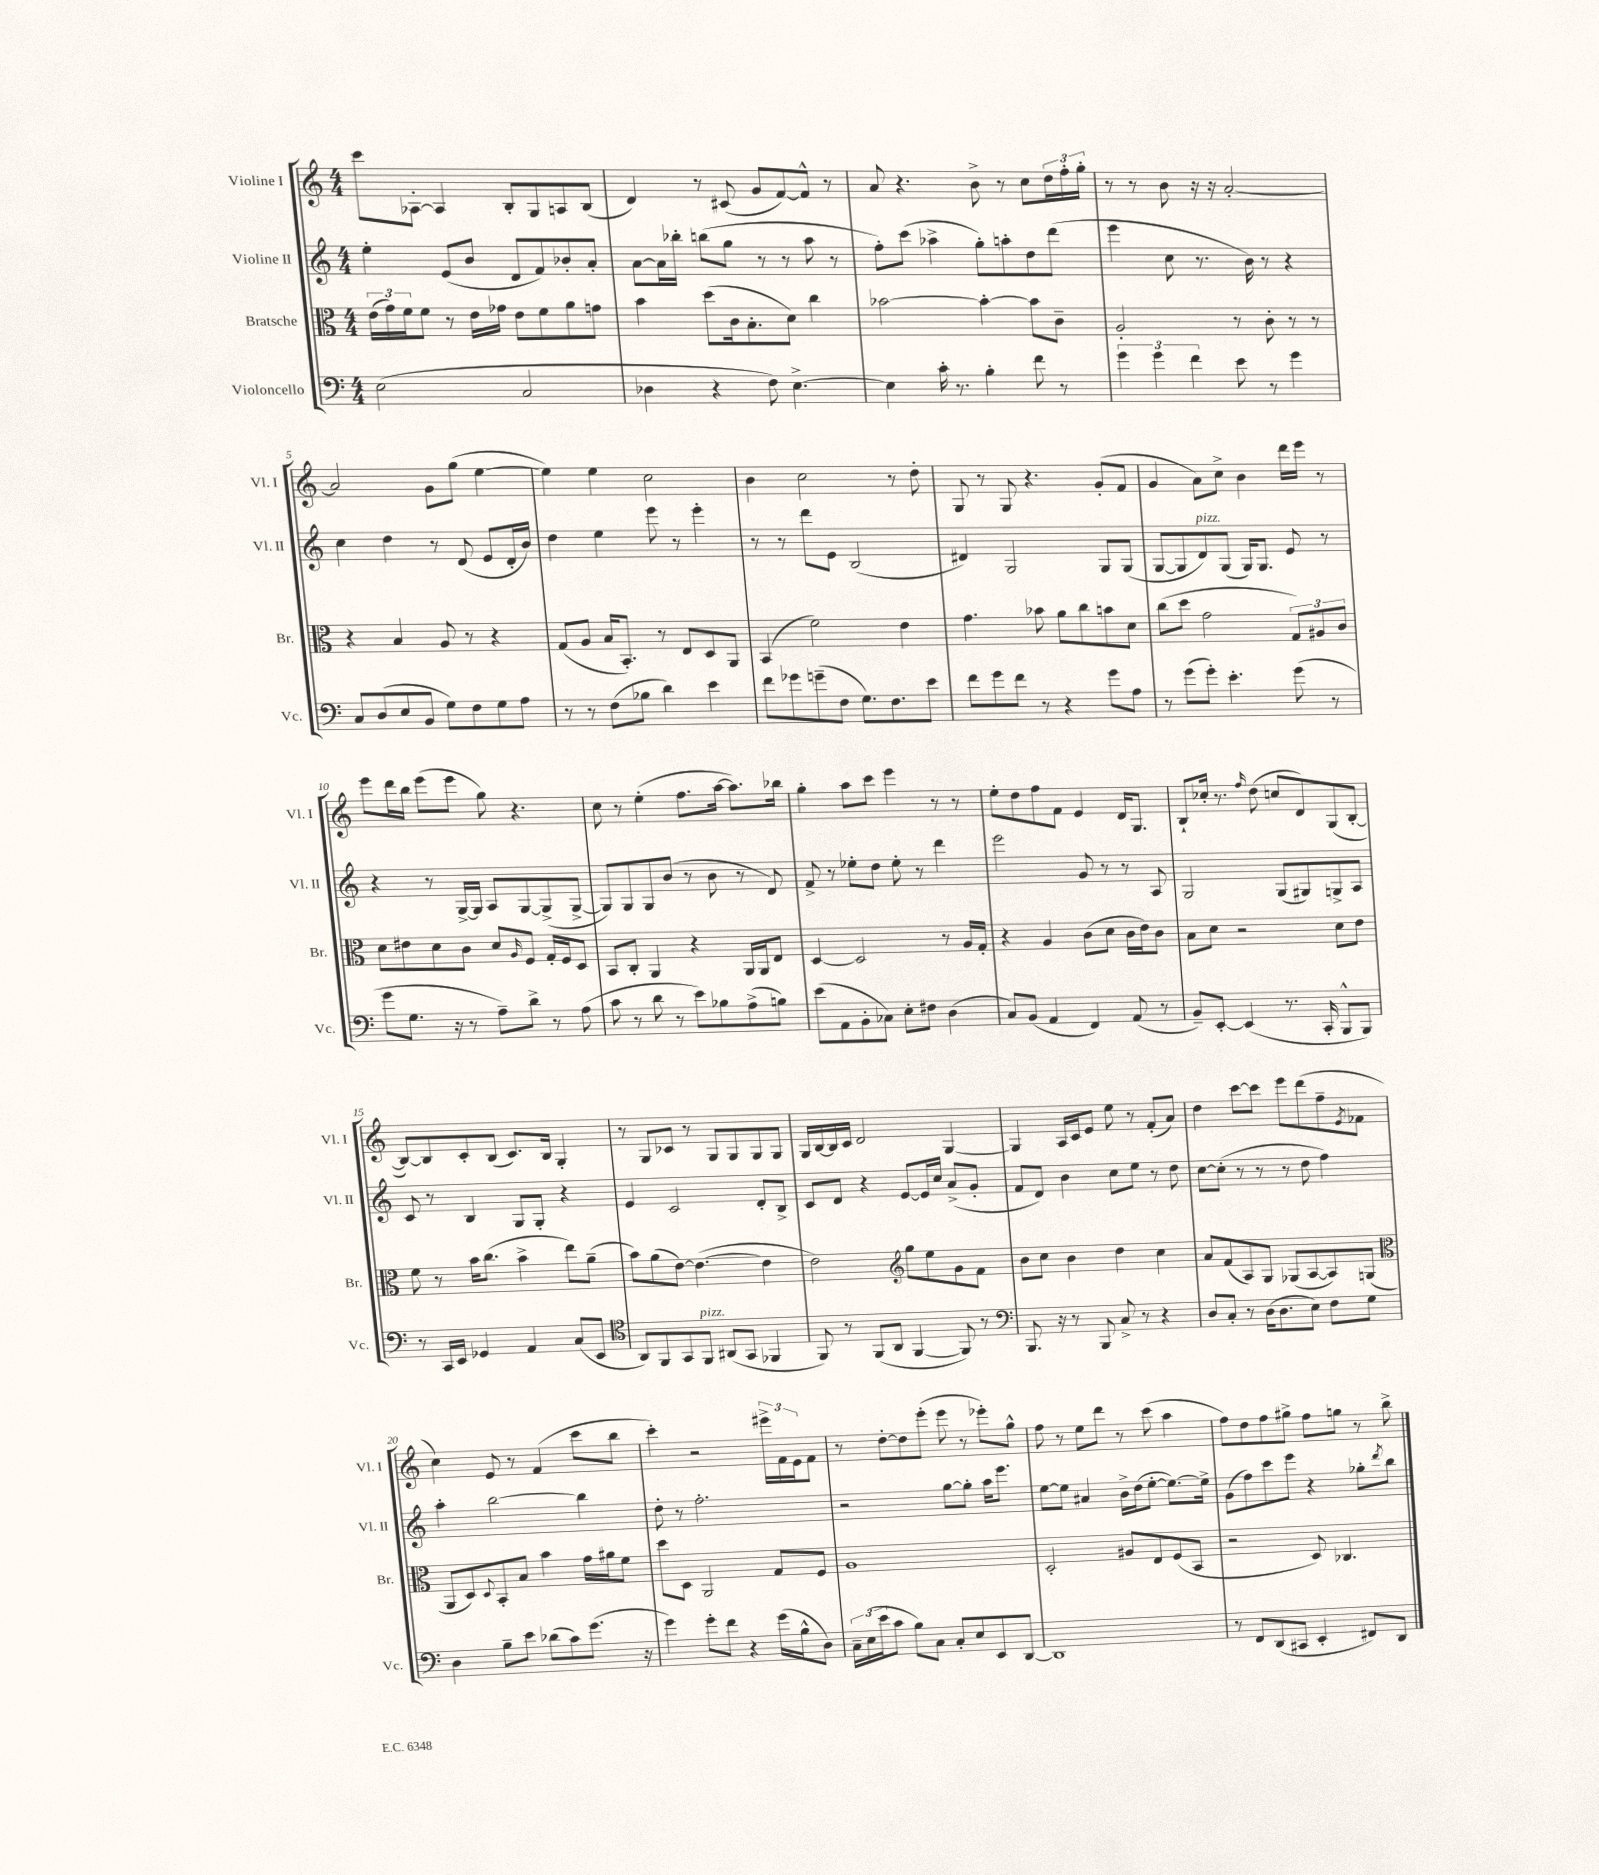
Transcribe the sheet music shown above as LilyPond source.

<<
\new StaffGroup <<
\new Staff = "s0" \with { instrumentName = "Violine I" shortInstrumentName = "Vl. I" } {
    \clef treble \key c \major \numericTimeSignature \time 4/4
    c'''8 aes8~-. aes4 b8-. g8 a8 b8( |
    d'4) r8 cis'8( g'8 f'8~) f'8-^ r8 |
    a'8 r4. b'8-> r8 c''8 \tuplet 3/2 { d''16 f''16-. g''16-. } |
    r8 r8 b'8 r16 r16 a'2~-. |
    a'2 g'8 g''8( e''4~ |
    e''4) e''4 c''2 |
    b'4 c''2 r8 d''8-. |
    g8 r8 g8 r4. g'8-.( f'8 |
    g'4 a'8) c''8-> b'4 d'''16 e'''16 r8 |
    e'''8 d'''16 b''16 e'''8( e'''8 g''8) r4. |
    c''8 r8 e''4-.( f''8. a''16~ a''8.) bes''16 |
    g''4-. a''8 c'''8 e'''4 r8 r8 |
    e''8-. d''8 f''8 f'8 e'4 d'16 g8. |
    b8-! ces''16-. r8. \grace { f''16 } d''8( c''8 d'8) g8( b8~-. |
    b8~) b8 c'8-. b8( c'8.) b16 g4-. |
    r8 g8 ces'8 r8 g8 g8 g8 g8 |
    g16 b16~ b16 c'16 d'2 g4~ |
    g4 a16 c'16 e'8 e''8 r8 f'8-.( a'8) |
    d''4 c'''8~ c'''8 e'''8 d'''8( f''8-- \acciaccatura { e'8 } fes'8 |
    c''4) e'8 r8 f'4( c'''8 b''8 |
    c'''4-.) r2 \tuplet 3/2 { eis'''16-> f'16 e'16 } f'8 |
    r8 d''8~-. d''8 e'''8-.( e'''8 r8 ees'''8-.) g''8-^ |
    f''8 r8 e''8 d'''8 r8 c'''8( a''4 |
    f''8) d''8 f''8 gis''8-> f''8 g''8 r8 b''8-> \bar "|." |
}
\new Staff = "s1" \with { instrumentName = "Violine II" shortInstrumentName = "Vl. II" } {
    \clef treble \key c \major \numericTimeSignature \time 4/4
    e''4-. e'8( b'8 d'8 f'8) bes'8-. a'8-. |
    a'8~ a'16 bes''16-. b''8( g''8 r8 r8 a''8 r8 |
    f''8-.) c'''8( aes''4-> g''8-.) a''8-. d''8 d'''8( |
    e'''4 c''8 r8. b'16) r8 r4 |
    c''4 d''4 r8 d'8( e'8 d'16-. b'16) |
    d''4 e''4 e'''8 r8 e'''4-. |
    r8 r8 d'''8 e'8 b2( |
    dis'4) g2 g8 g8( |
    g8~ g8 d'8^\markup { \italic "pizz." }) g8( g16) g8. e'8 r8 |
    r4 r8 g16~-> g16 a8 g8~ g8->( g8~-> |
    g8) g8 g8 b'8( r8 b'8 r8 d'8) |
    f'8-> r8 ees''8-. d''8 ees''8-. r8 d'''4 |
    e'''2 g'8 r8 r8 a8 |
    g2 g8( gis8) g8-> a8 |
    c'8 r8 b4 g8 g8-. r4 |
    e'4 c'2 d'8-. b8-> |
    c'8 d'8 r4 e'8~ e'16 c''16 a'8->( g'8-. |
    f'8 d'8) b'4 c''8 e''8 r8 d''8 |
    c''8~ c''8-.( r8 r8 r8 d''8 f''4) |
    a''4-. b''2~ b''4 |
    d''8-. r8 f''2.-. |
    r2 g''8~ g''8-. a''16 e'''8. |
    e''8~ e''8 ais'4 b'16-> d''16( e''8~-. e''8.~) e''16-> |
    g'8( f''8) c'''8 e'''8 r4 ges''8-. \acciaccatura { d'''8 } b''8 \bar "|." |
}
\new Staff = "s2" \with { instrumentName = "Bratsche" shortInstrumentName = "Br." } {
    \clef alto \key c \major \numericTimeSignature \time 4/4
    \tuplet 3/2 { e'16( g'16) f'16 } f'8 r8 e'16 ges'16 e'8 f'8 a'8 g'8 |
    b'4 d''8( c'16 b8.-. d'8) c''4 |
    bes'2~ bes'4~-. bes'8 c'8-- |
    a2-. r8 c'8-. r8 r8 |
    r4 b4 a8 r8 r4 |
    g8( a8 b16 b,8.-.) r8 e8 d8 a,8 |
    b,4( f'2) e'4 |
    g'4. bes'8 a'8 c''8 b'8 d'8 |
    c''8( d''8 g'2 \tuplet 3/2 { g8) ais8 c'8 } |
    d'8 eis'8 d'8 c'8 d'8 \grace { a16 } f8 g16-. f16 d8 |
    b,8 c8-. a,4 r4 a,16 a,16 e8 |
    d4~ d2 r8 a16 g16-. |
    r4 a4 c'8( d'8 c'16 e'16) c'8 |
    b8 d'8 r2 d'8 e'8 |
    f'8 r8 b'16 c''8.( b'4-> e''8) a'8--( |
    b'8) a'8( e'8~) e'4.~( e'4 |
    e'2) \clef treble g''8 e''8 g'8 f'8 |
    b'8 c''8 b'4 d''4 c''4 |
    a'8 f'8( a8) g8 ges8( a8~ a8) g8( |
    \clef alto a,8 d8) \appoggiatura { d8 } b,8-. b8 b'4 g'16 ais'16 f'8 |
    d''8 d8 a,2 g8 f8 |
    a1 |
    d2-. ais8 e8 f8( b,8 |
    r2 d8) ces4. \bar "|." |
}
\new Staff = "s3" \with { instrumentName = "Violoncello" shortInstrumentName = "Vc." } {
    \clef bass \key c \major \numericTimeSignature \time 4/4
    e2( c2 |
    des4 r4 f8) e4.~-> |
    e4 c'16-. r8. b4-. f'8 r8 |
    \tuplet 3/2 { g'4 g'4 f'4 } e'8 r8 g'4 |
    c8 d8( e8 b,8 g8) f8 g8 a8 |
    r8 r8 f8( bes8 d'4) e'4 |
    f'8 ges'8 g'8--( f8 g8.) f8. e'8 |
    f'8 g'8 f'8 r8 r4 g'8 a8 |
    r8 g'8( g'8-.) e'4.-. g'8( r8 |
    g'8 g8. r16 r8 a8--) d'8-> r8 a8( |
    c'8 r8 d'8 r8 e'8) bes8 a8->( b8) |
    e'8( a,8 b,8-. ces8) e8-. fis8 d4( |
    c8) b,8( a,4 f,4) a,8( r8 |
    b,8--) e,8~-. e,4( r8. c,16-. b,,8-^ b,,8) |
    r8 c,16 e,16 ges,4 a,4 c8( e,8 |
    \clef tenor a,8) f,8 g,8 f,8^\markup { \italic "pizz." } ais,8( g,8 fes,4 |
    f,8) r8 f,8( a,8 f,4~ f,8) r8 |
    \clef bass b,,8. r16 r8 b,,8 c8-> r8 r4 |
    d8 c8-. r8 d16( d8. e8) f8 g8 |
    d4 b8-- e'8 des'8( c'8) g'8.( r16 |
    g'4) g'8-. f'8 r4 g'16( b16-^ d8) |
    \tuplet 3/2 { c16-- e16( e'16 } c'8 b8) c8 c8-. e8 e,8 d,8~ |
    d,1 |
    r8 f,8 d,8( cis,8 e,4-. fis,8) d,8 \bar "|." |
}
>>
>>
